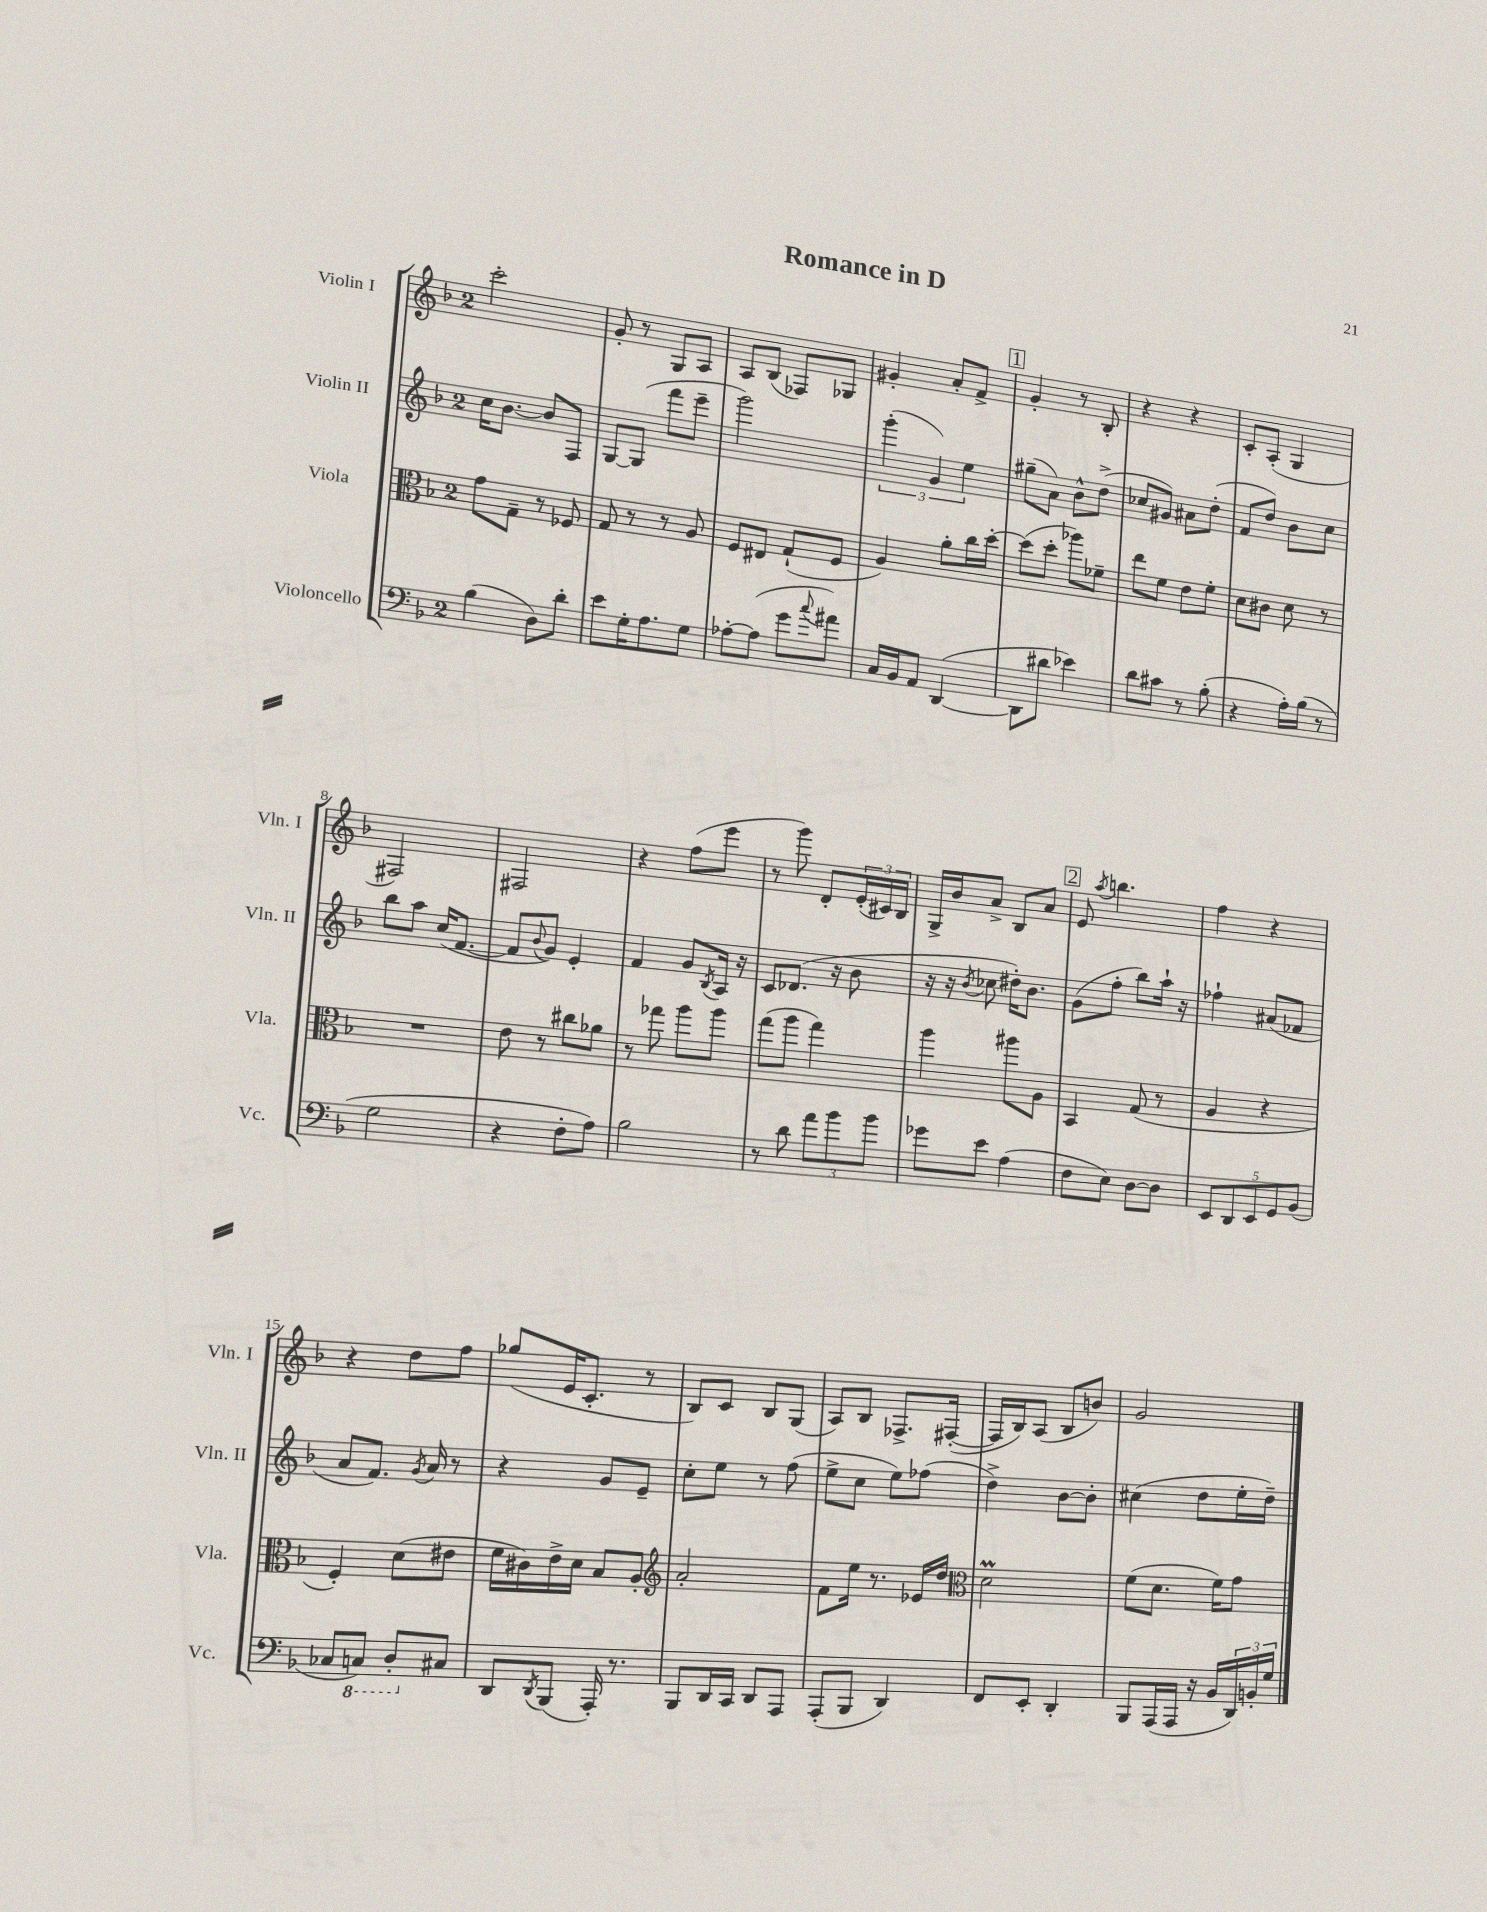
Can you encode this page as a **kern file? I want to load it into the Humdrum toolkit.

**kern	**kern	**kern	**kern
*staff4	*staff3	*staff2	*staff1
*clefF4	*clefC3	*clefG2	*clefG2
*k[b-]	*k[b-]	*k[b-]	*k[b-]
*M2/4	*M2/4	*M2/4	*M2/4
(4B-	8g	16cc	2ccc'
.	.	[8.b-	.
.	8G~	.	.
8D)	8r	8b-]	.
8d'	8F-	8F	.
=	=	=	=
8e	8G	[8G	8g'
16G'	8r	(8G]	8r
8.A	.	.	.
.	8r	8fff	8G
8G	8A	8eee~	8A
=	=	=	=
[8A-'	8F	2ggg)	8A
(8A-]	8E#	.	(8B-
8g	(8G`	.	8F-)
8qqcc	.	.	.
8a#)	8F	.	8G-
=	=	=	=
16C	4A)	(6ggg'	4g#'
16BB-	.	.	.
8AA	.	.	.
.	.	6g)	.
([4DD	8a'	.	8a'
.	.	6ee	.
.	16cc	.	8f^
.	[16dd'	.	.
=	=	=	=
8DD]	(8dd]	(8gg#~	4g'
8d#	8dd'	8a)	.
4e-)	8aa-)	8b-^^	8r
.	8f-~	(8dd^	8B-'
=	=	=	=
8d	8ee	8cc-	4r
8c#	8f	8g#)	.
8r	8e	8a#	4r
(8B-'	8f'	(8dd'	.
=	=	=	=
4r	8d	8f	8c'
.	8c#	8dd)	(8A'
16A')	8d	8b-	4G
(16B-	.	.	.
8r	8r	8cc	.
=	=	=	=
2G	2r	8bb-	2F#)
.	.	8aa	.
.	.	(16cc	.
.	.	[8.f	.
=	=	=	=
4r	8e	8f]	2F#
.	.	8qqb-	.
.	8r	8g)	.
8F'	8cc#	4e'	.
8A)	8a-	.	.
=	=	=	=
2B-	8r	4f	4r
.	8gg-	.	.
.	8aa	8g	(8ff
.	.	8qB-	.
.	8aa	16A	8eee
.	.	16r	.
=	=	=	=
8r	(8gg	8c	8r
8d	8aa	(8.d-	8ggg)
12a	4gg)	.	8d'
.	.	16r	.
12b-	.	.	.
.	.	8b-	(24e'
12b-	.	.	24c#)
.	.	.	24B-
=	=	=	=
8g-	4aa	16r	16G^
.	.	16r	16b-
.	.	8qb-	.
8e	.	8cc-	8a^
(4A	8aa#	16dd#')	8B-
.	.	8.b-	.
.	8A	.	8a
=	=	=	=
8F	4BB-	(8g	8e
.	.	.	8qaa
8E)	.	8ff'	4.bb
[8D	(8G	8bb-)	.
8D]	8r	16aa`	.
.	.	16r	.
=	=	=	=
10EE	4A	4ff-`	4ff
10DD	.	.	.
10EE	.	.	.
.	4r	(8a#	4r
10GG	.	.	.
.	.	8f-	.
(10BB-	.	.	.
=	=	=	=
8C-	4F')	8a	4r
8CC)	.	8.f)	.
8DD'	(8d	.	8dd
.	.	8qg	.
.	.	16a	.
8C#	8e#	8r	8ff
=	=	=	=
8DD	16f	4r	(8gg-
.	16c#)	.	.
8qDD	.	.	.
(8BBB-	16e^	.	16e
.	16d	.	8.c'
16AAA')	8B-	8g	.
8.r	.	.	.
.	8A'	8e~	8r
=	=	=	=
*	*clefG2	*	*
8BBB-	2a'	8cc'	8B-)
16DD	.	8ee	8c
16CC	.	.	.
8DD	.	8r	8B-
8AAA	.	(8ff	(8G
=	=	=	=
(8AAA'	8f	8ee^	8A)
8BBB-	16ee	8cc	8B-
.	8.r	.	.
4DD)	.	8ee)	8.F-^
.	16e-	(8ff-	.
.	16dd	.	([16F#'
=	=	=	=
*	*clefC3	*	*
8FF	2d	4dd^)	16F#]
.	.	.	16B-)
8EE'	.	.	(8A
4DD'	.	[8b-	8B-
.	.	8b-']	8b)
=	=	=	=
8BBB-	(8f	(4cc#	2g
(16AAA	8.d	.	.
16AAA	.	.	.
16r	.	8dd	.
16BB-	16f)	.	.
24DD)	8g	16ee'	.
24BB'	.	.	.
.	.	16dd~)	.
24G	.	.	.
==	==	==	==
*-	*-	*-	*-
